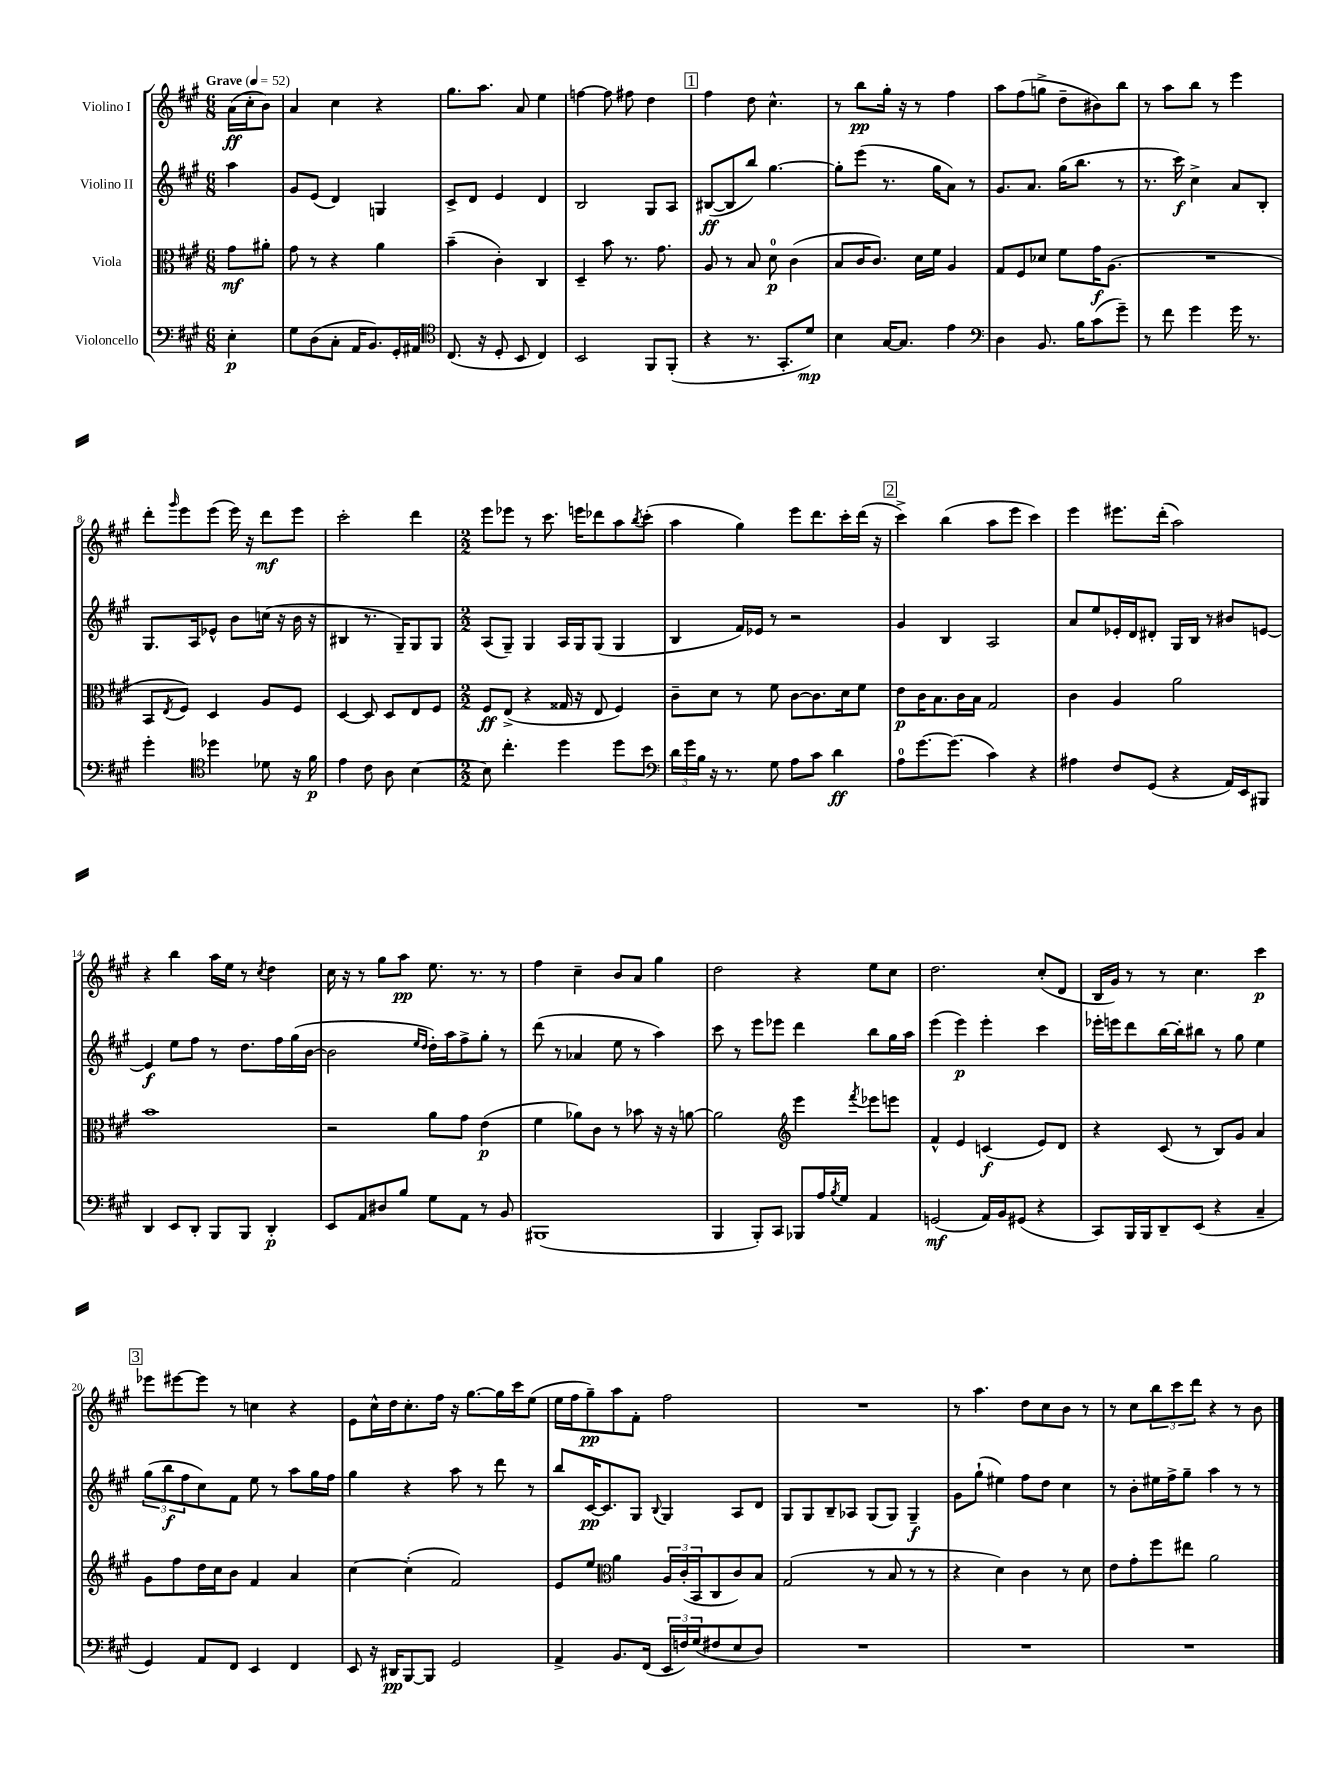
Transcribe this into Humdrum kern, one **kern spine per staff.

**kern	**dynam	**kern	**dynam	**kern	**dynam	**kern	**dynam
*part4	*part4	*part3	*part3	*part2	*part2	*part1	*part1
*staff4	*staff4	*staff3	*staff3	*staff2	*staff2	*staff1	*staff1
*I"Violoncello	*	*I"Viola	*	*I"Violino II	*	*I"Violino I	*
*clefF4	*	*clefC3	*	*clefG2	*	*clefG2	*
*k[f#c#g#]	*	*k[f#c#g#]	*	*k[f#c#g#]	*	*k[f#c#g#]	*
*M6/8	*	*M6/8	*	*M6/8	*	*M6/8	*
*MM52	*	*MM52	*	*MM52	*	*MM52	*
=	=	=	=	=	=	=	=
!	!	!	!	!	!	!LO:TX:a:B:t=Grave	!
4E'\	p	8g#\L	mf	4aa\	.	(16a\LL	ff
.	.	.	.	.	.	16cc#'\J	.
.	.	8a#X'\J	.	.	.	8b\J)	.
=1	=1	=1	=1	=1	=1	=1	=1
8G#\L	.	8g#\	.	8g#/L	.	4a/	.
(8D\	.	8r	.	(8e/J	.	.	.
8C#'\J	.	4r	.	4d/)	.	4cc#\	.
16AA/KL	.	.	.	.	.	.	.
8.BB/)	.	.	.	.	.	.	.
.	.	4a\	.	4Gn/	.	4r	.
16GG#'/L	.	.	.	.	.	.	.
16AA#X/JJ	.	.	.	.	.	.	.
=2	=2	=2	=2	=2	=2	=2	=2
*clefC4	*	*	*	*	*	*	*
(8.C#/	.	(4b~\	.	8c#^/L	.	8.gg#\L	.
.	.	.	.	8d/J	.	.	.
16r	.	.	.	.	.	8.aa\J	.
8D'/	.	4c#'\)	.	4e/	.	.	.
8BB/	.	.	.	.	.	8a/	.
4C#/)	.	4C#/	.	4d/	.	4ee\	.
=3	=3	=3	=3	=3	=3	=3	=3
2BB/	.	4D~/	.	2B/	.	[4ffn\	.
.	.	8b\	.	.	.	8ff\]	.
.	.	8.r	.	.	.	8ff#X\	.
8FF#/L	.	.	.	8G#/L	.	4dd\	.
.	.	8.g#\	.	.	.	.	.
(8FF#'/J	.	.	.	8A/J	.	.	.
!!LO:REH:place=s1:t=1
=4	=4	=4	=4	=4	=4	=4	=4
4r	.	8A/	.	([8B#X/L	ff	4ff#\	.
.	.	8r	.	8B#/]	.	.	.
8.r	.	8B/	.	8bb/J)	.	8dd\	.
.	.	8d\	p	[4.gg#\	.	4.cc#^^\	.
8.GG#'/L	.	.	.	.	.	.	.
.	.	(4c#\	.	.	.	.	.
8d/J)	mp	.	.	.	.	.	.
=5	=5	=5	=5	=5	=5	=5	=5
4B\	.	8B/L	.	8gg#'\L]	.	8r	.
.	.	16c#/K	.	(8eee\J	.	8bb\L	pp
.	.	8.c#/J)	.	.	.	.	.
[16G#/KL	.	.	.	8.r	.	16gg#'\Jk	.
8.G#/J]	.	.	.	.	.	16r	.
.	.	16d\LL	.	.	.	8r	.
.	.	16f#\JJ	.	16gg#\KL	.	.	.
4e\	.	4A/	.	8a\J)	.	4ff#\	.
.	.	.	.	8r	.	.	.
=6	=6	=6	=6	=6	=6	=6	=6
*clefF4	*	*	*	*	*	*	*
4D\	.	8G#/L	.	8.g#/L	.	8aa\L	.
.	.	8F#/	.	.	.	(8ff#\	.
.	.	.	.	8.a/J	.	.	.
8.BB/	.	8d-X/J	.	.	.	8ggn^\J	.
.	.	8f#\L	.	(16gg#\KL	.	8dd~\L	.
16B\KL	.	.	.	8.bb\J	.	.	.
(8c#\	.	16g#\K	f	.	.	8b#X\)	.
.	.	(8.A\J	.	.	.	.	.
8g#~\J)	.	.	.	8r	.	8bb\J	.
=7	=7	=7	=7	=7	=7	=7	=7
8r	.	2.r	.	8.r	.	8r	.
8f#\	.	.	.	.	.	8aa\L	.
.	.	.	.	16ccc#\)	f	.	.
4g#\	.	.	.	4cc#^\	.	8bb\J	.
.	.	.	.	.	.	8r	.
16g#\	.	.	.	8a/L	.	4eee\	.
8.r	.	.	.	.	.	.	.
.	.	.	.	8B'/J	.	.	.
!!LO:LB:g=z
=8	=8	=8	=8	=8	=8	=8	=8
4g#'\	.	8BB/L	.	8.G#/L	.	8ddd'\L	.
.	.	8qE/	.	.	.	16qqggg#/	.
.	.	8F#/J)	.	.	.	8eee\	.
.	.	.	.	16A/k	.	.	.
*clefC4	*	*	*	*	*	*	*
4dd-X\	.	4D/	.	8e-X^^/J	.	(8eee\J	.
.	.	.	.	8b\L	.	16eee\)	.
.	.	.	.	.	.	16r	.
8d-X\	.	8A/L	.	(16ccn\Jk	.	8ddd\L	mf
.	.	.	.	16r	.	.	.
16r	.	8F#/J	.	16b\	.	8eee\J	.
16f#\	p	.	.	16r	.	.	.
=9	=9	=9	=9	=9	=9	=9	=9
4e\	.	[4D/	.	4B#X/	.	2ccc#'\	.
8c#\	.	8D/]	.	8.r	.	.	.
8A\	.	8D/L	.	.	.	.	.
.	.	.	.	16G#~/KL)	.	.	.
[4B\	.	8E/	.	8G#/	.	4ddd\	.
.	.	8F#/J	.	8G#/J	.	.	.
=10	=10	=10	=10	=10	=10	=10	=10
*M2/2	*	*M2/2	*	*M2/2	*	*M2/2	*
8B\]	.	8F#/L	ff	(8A/L	.	8eee\L	.
4.cc#'\	.	(8E^/J	.	8G#~/J)	.	8eee-X\J	.
.	.	4r	.	4G#/	.	8r	.
.	.	.	.	.	.	8.ccc#\	.
4dd\	.	16G##X/	.	16A/LL	.	.	.
.	.	16r	.	16G#/J	.	16eeen\KL	.
.	.	8E/	.	(8G#/J	.	8ddd-X\	.
8dd\L	.	4F#/)	.	4G#/	.	8aa\	.
.	.	.	.	.	.	8qbb/	.
8b\J	.	.	.	.	.	(8ccc#'\J	.
=11	=11	=11	=11	=11	=11	=11	=11
*clefF4	*	*	*	*	*	*	*
24d\LL	.	8c#~\L	.	4B/	.	4aa\	.
24g#\	.	.	.	.	.	.	.
24B\JJ	.	.	.	.	.	.	.
16r	.	8d\J	.	.	.	.	.
8.r	.	.	.	.	.	.	.
.	.	8r	.	16f#/LL)	.	4gg#\)	.
.	.	.	.	16e-X/JJ	.	.	.
8G#\	.	8f#\	.	8r	.	.	.
8A\L	.	[8c#\L	.	2r	.	8eee\L	.
8c#\J	.	8.c#\]	.	.	.	8.ddd\	.
4d\	ff	.	.	.	.	.	.
.	.	16d\k	.	.	.	16ccc#'\L	.
.	.	8f#\J	.	.	.	(16ddd\JJ	.
.	.	.	.	.	.	16r	.
!!LO:REH:place=s1:t=2
=12	=12	=12	=12	=12	=12	=12	=12
8A\L	.	8e\L	p	4g#/	.	4ccc#^\)	.
[8.g#\	.	16c#\K	.	.	.	.	.
.	.	8.B\	.	.	.	.	.
.	.	.	.	4B/	.	(4bb\	.
(8.g#\J]	.	.	.	.	.	.	.
.	.	16c#\L	.	.	.	.	.
.	.	16B\JJ	.	.	.	.	.
4c#\)	.	2G#/	.	2A/	.	8aa\L	.
.	.	.	.	.	.	8eee\J	.
4r	.	.	.	.	.	4ccc#\)	.
=13	=13	=13	=13	=13	=13	=13	=13
4A#X\	.	4c#\	.	8a/L	.	4eee\	.
.	.	.	.	8ee/	.	.	.
8F#/L	.	4A/	.	16e-X'/L	.	8.eee#X\L	.
.	.	.	.	16d/J	.	.	.
(8GG#/J	.	.	.	8d#X'/J	.	.	.
.	.	.	.	.	.	(16ddd'\Jk	.
4r	.	2a\	.	16G#/LL	.	2aa\)	.
.	.	.	.	16B/JJ	.	.	.
.	.	.	.	8r	.	.	.
16AA/LL)	.	.	.	8b#X/L	.	.	.
16EE/J	.	.	.	.	.	.	.
8BBB#X/J	.	.	.	[8en/J	.	.	.
!!LO:LB:g=z
=14	=14	=14	=14	=14	=14	=14	=14
4DD/	.	1b	.	4e/]	f	4r	.
8EE/L	.	.	.	8ee\L	.	4bb\	.
8DD'/J	.	.	.	8ff#\J	.	.	.
8BBB/L	.	.	.	8r	.	16aa\LL	.
.	.	.	.	.	.	16ee\JJ	.
8BBB/J	.	.	.	8.dd\L	.	8r	.
.	.	.	.	.	.	8qcc#/	.
4DD'/	p	.	.	.	.	4dd\	.
.	.	.	.	16ff#\L	.	.	.
.	.	.	.	(16gg#\	.	.	.
.	.	.	.	[16b\JJ	.	.	.
=15	=15	=15	=15	=15	=15	=15	=15
8EE/L	.	2r	.	2b\]	.	16cc#\	.
.	.	.	.	.	.	16r	.
8AA/	.	.	.	.	.	8r	.
8D#X/	.	.	.	.	.	8gg#\L	.
8B/J	.	.	.	.	.	8aa\J	pp
.	.	.	.	16qqee/LL	.	.	.
.	.	.	.	16qqdd/JJ	.	.	.
8G#\L	.	8a\L	.	16dd'\LL)	.	8.ee\	.
.	.	.	.	16aa\J	.	.	.
8AA\J	.	8g#\J	.	8ff#^\	.	.	.
.	.	.	.	.	.	8.r	.
8r	.	(4e\	p	8gg#'\J	.	.	.
8BB/	.	.	.	8r	.	8r	.
=16	=16	=16	=16	=16	=16	=16	=16
(1BBB#X	.	4f#\	.	(8ddd\	.	4ff#\	.
.	.	.	.	8r	.	.	.
.	.	8a-X\L)	.	4a-X/	.	4cc#~\	.
.	.	8c#\J	.	.	.	.	.
.	.	8r	.	8ee\	.	8b/L	.
.	.	8b-X\	.	8r	.	8a/J	.
.	.	16r	.	4aa\)	.	4gg#\	.
.	.	16r	.	.	.	.	.
.	.	[8an\	.	.	.	.	.
=17	=17	=17	=17	=17	=17	=17	=17
4BBB/	.	2a\]	.	8ccc#\	.	2dd\	.
.	.	.	.	8r	.	.	.
8BBB'/L)	.	.	.	8eee\L	.	.	.
8CC#/J	.	.	.	8eee-X\J	.	.	.
*	*	*clefG2	*	*	*	*	*
8BBB-X/L	.	4eee\	.	4ddd\	.	4r	.
16A/L	.	.	.	.	.	.	.
8qB/	.	.	.	.	.	.	.
16G#/JJ	.	.	.	.	.	.	.
.	.	8qfff#/	.	.	.	.	.
4AA/	.	8eee-X\L	.	8bb\L	.	8ee\L	.
.	.	8eeen\J	.	16gg#\L	.	8cc#\J	.
.	.	.	.	16aa\JJ	.	.	.
=18	=18	=18	=18	=18	=18	=18	=18
(2GGn/	mf	4f#^^/	.	(4eee\	.	2.dd\	.
.	.	4e/	.	4eee\)	p	.	.
16AA/LL)	.	(4cn/	f	4eee'\	.	.	.
16BB/J	.	.	.	.	.	.	.
(8GG#X/J	.	.	.	.	.	.	.
4r	.	8e/L)	.	4ccc#\	.	(8cc#'/L	.
.	.	8d/J	.	.	.	8d/J	.
=19	=19	=19	=19	=19	=19	=19	=19
8CC#/L)	.	4r	.	16eee-X'\LL	.	16B/LL	.
.	.	.	.	16eeen\J	.	16g#/JJ)	.
16BBB/L	.	.	.	8ddd\	.	8r	.
16BBB/J	.	.	.	.	.	.	.
8DD~/	.	(8c#/	.	[16bb\L	.	8r	.
.	.	.	.	16bb'\J]	.	.	.
(8EE/J	.	8r	.	8bb#X\J	.	4.cc#\	.
4r	.	8B/L)	.	8r	.	.	.
.	.	8g#/J	.	8gg#\	.	.	.
4C#~/	.	4a/	.	4ee\	.	4ccc#\	p
!!LO:LB:g=z
!!LO:REH:place=s1:t=3
=20	=20	=20	=20	=20	=20	=20	=20
4GG#/)	.	8g#\L	.	(12gg#\L	.	8eee-X\L	.
.	.	.	.	12bb\	f	.	.
.	.	8ff#\	.	.	.	[8eee#X\	.
.	.	.	.	12ff#\	.	.	.
8AA/L	.	16dd\L	.	8cc#\)	.	8eee#\J]	.
.	.	16cc#\J	.	.	.	.	.
8FF#/J	.	8b\J	.	8f#\J	.	8r	.
4EE/	.	4f#/	.	8ee\	.	4ccn\	.
.	.	.	.	8r	.	.	.
4FF#/	.	4a/	.	8aa\L	.	4r	.
.	.	.	.	16gg#\L	.	.	.
.	.	.	.	16ff#\JJ	.	.	.
=21	=21	=21	=21	=21	=21	=21	=21
8EE/	.	[4cc#\	.	4gg#\	.	8e\L	.
16r	.	.	.	.	.	16cc#^^\L	.
16DD#X/KL	pp	.	.	.	.	16dd\J	.
[8BBB/	.	(4cc#'\]	.	4r	.	8.cc#'\	.
8BBB/J]	.	.	.	.	.	.	.
.	.	.	.	.	.	16ff#\Jk	.
2GG#/	.	2f#/)	.	8aa\	.	16r	.
.	.	.	.	.	.	[8.gg#\L	.
.	.	.	.	8r	.	.	.
.	.	.	.	8ddd\	.	16gg#\L]	.
.	.	.	.	.	.	16ccc#\J	.
.	.	.	.	8r	.	(8ee\J	.
=22	=22	=22	=22	=22	=22	=22	=22
4AA^/	.	8e/L	.	8bb/L	.	16ee\LL	.
.	.	.	.	.	.	16ff#\J	.
.	.	8ee/J	.	[16c#/K	pp	8gg#~\)	pp
.	.	.	.	8.c#/]	.	.	.
*	*	*clefC3	*	*	*	*	*
8.BB/L	.	4a\	.	.	.	8aa\	.
.	.	.	.	8G#/J	.	8f#'\J	.
(16FF#/Jk	.	.	.	.	.	.	.
.	.	.	.	8qqB/	.	.	.
24EE/LL	.	24A/LL	.	4G#/	.	2ff#\	.
24Fn/)	.	(24c#'/	.	.	.	.	.
(24G#/J	.	24BB/J	.	.	.	.	.
8F#X/	.	8C#/	.	.	.	.	.
8E/	.	8c#/)	.	8A/L	.	.	.
8D/J)	.	8B/J	.	8d/J	.	.	.
=23	=23	=23	=23	=23	=23	=23	=23
1r	.	(2G#/	.	8G#/L	.	1r	.
.	.	.	.	8G#/	.	.	.
.	.	.	.	8B~/	.	.	.
.	.	.	.	8A-X/J	.	.	.
.	.	8r	.	(8G#/L	.	.	.
.	.	8B/	.	8G#/J)	.	.	.
.	.	8r	.	4G#~/	f	.	.
.	.	8r	.	.	.	.	.
=24	=24	=24	=24	=24	=24	=24	=24
1r	.	4r	.	8g#\L	.	8r	.
.	.	.	.	(8gg#`\J	.	4.aa\	.
.	.	4d\)	.	4ee#X\)	.	.	.
.	.	4c#\	.	8ff#\L	.	8dd\L	.
.	.	.	.	8dd\J	.	8cc#\	.
.	.	8r	.	4cc#\	.	8b\J	.
.	.	8d\	.	.	.	8r	.
=25	=25	=25	=25	=25	=25	=25	=25
1r	.	8e\L	.	8r	.	8r	.
.	.	8g#'\	.	8b'\L	.	8cc#\L	.
.	.	8ff#\	.	16ee#X\L	.	12bb\	.
.	.	.	.	16ff#^\J	.	.	.
.	.	.	.	.	.	12ccc#\	.
.	.	8ee#X\J	.	8gg#~\J	.	.	.
.	.	.	.	.	.	12ddd\J	.
.	.	2a\	.	4aa\	.	4r	.
.	.	.	.	8r	.	8r	.
.	.	.	.	8r	.	8b\	.
==	==	==	==	==	==	==	==
*-	*-	*-	*-	*-	*-	*-	*-
